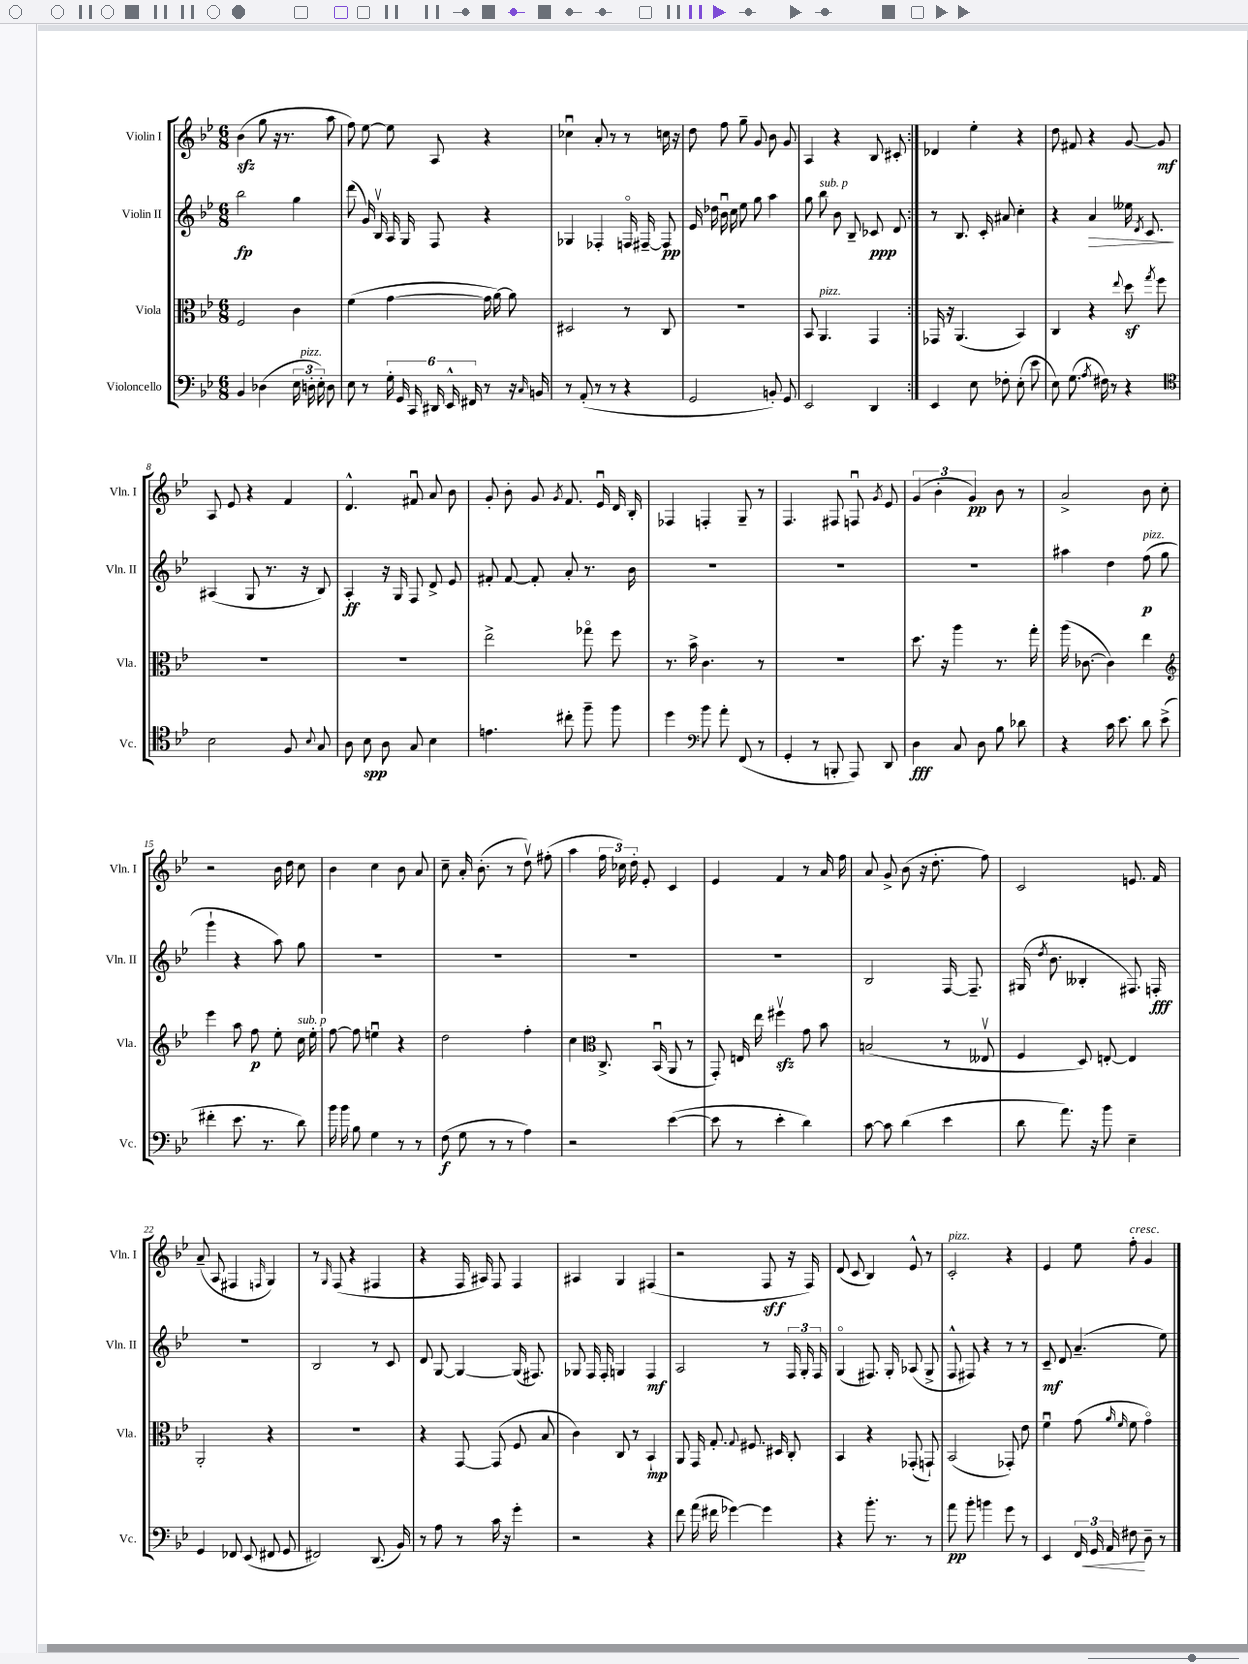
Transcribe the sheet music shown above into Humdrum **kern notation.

**kern	**dynam	**kern	**dynam	**kern	**dynam	**kern	**dynam
*part4	*part4	*part3	*part3	*part2	*part2	*part1	*part1
*staff4	*staff4	*staff3	*staff3	*staff2	*staff2	*staff1	*staff1
*I"Violoncello	*	*I"Viola	*	*I"Violin II	*	*I"Violin I	*
*I'Vc.	*	*I'Vla.	*	*I'Vln. II	*	*I'Vln. I	*
*clefF4	*	*clefC3	*	*clefG2	*	*clefG2	*
*k[b-e-]	*	*k[b-e-]	*	*k[b-e-]	*	*k[b-e-]	*
*M6/8	*	*M6/8	*	*M6/8	*	*M6/8	*
=1	=1	=1	=1	=1	=1	=1	=1
4BB-/	.	2F/	.	2bb-\	fp	(4b-zz\	.
(4D-X\	.	.	.	.	.	8gg\	.
.	.	.	.	.	.	16r	.
.	.	.	.	.	.	8.r	.
24E-\	.	4c\	.	4gg\	.	.	.
!LO:TX:a:i:t=pizz.	!	!	!	!	!	!	!
24Dn'\	.	.	.	.	.	.	.
24E-'\)	.	.	.	.	.	.	.
8D\	.	.	.	.	.	8aa\	.
=2	=2	=2	=2	=2	=2	=2	=2
8E-\	.	(4f\	.	(8ddd\	.	8ff\)	.
8r	.	.	.	16g/)	.	[8ee-\	.
.	.	.	.	16B-v/	.	.	.
24G'\	.	[4g\	.	16A/	.	8ee-\]	.
24GG/	.	.	.	.	.	.	.
.	.	.	.	16G/	.	.	.
24CC/	.	.	.	.	.	.	.
24DD#X/	.	.	.	8F/	.	8A/	.
24EE-^^/	.	.	.	.	.	.	.
24FF#X/	.	.	.	.	.	.	.
8r	.	16g\]	.	4r	.	4r	.
.	.	[16a\)	.	.	.	.	.
16r	.	8a\]	.	.	.	.	.
16qqC/	.	.	.	.	.	.	.
16BBn/	.	.	.	.	.	.	.
=3	=3	=3	=3	=3	=3	=3	=3
8r	.	2D#X/	.	4G-X/	.	4cc-Xu\	.
(8AA'/	.	.	.	.	.	.	.
8r	.	.	.	4F-X'/	.	8a'/	.
8r	.	.	.	.	.	8r	.
4r	.	8r	.	16Fn/	.	8r	.
.	.	.	.	[16F#X~/	.	.	.
.	.	8C/	.	8F#/]	pp	16ccn\	.
.	.	.	.	.	.	16r	.
=4	=4	=4	=4	=4	=4	=4	=4
2GG/	.	2.r	.	16e-/	.	8dd\	.
.	.	.	.	16dd-X\	.	.	.
.	.	.	.	16b-u\	.	8ff\	.
.	.	.	.	16cc\	.	.	.
.	.	.	.	8ee-\	.	8gg~\	.
.	.	.	.	8gg\	.	8g/	.
8BBn'/)	.	.	.	4aa\	.	8b-\	.
8GG/	.	.	.	.	.	8g/	.
=5	=5	=5	=5	=5	=5	=5	=5
2EE-/	.	8BB-/	.	8gg\	.	4A/	.
!	!	!	!	!LO:TX:a:i:t=sub. p	!	!	!
!	!	!LO:TX:a:i:t=pizz.	!	!	!	!	!
.	.	4.AA/	.	8bb-\	.	.	.
.	.	.	.	8b-\	.	4r	.
.	.	.	.	8B-~/	.	.	.
4DD/	.	4GG/	.	8c-X/	ppp	8B-/	.
.	.	.	.	8d/	.	8c#X'/	.
=6:|!	=6:|!	=6:|!	=6:|!	=6:|!	=6:|!	=6:|!	=6:|!
4EE-/	.	16GG-X/	.	8r	.	4d-X/	.
.	.	16r	.	.	.	.	.
.	.	(4.AA/	.	8.B-/	.	.	.
8E-\	.	.	.	.	.	4ee-'\	.
.	.	.	.	16c'/	.	.	.
8F-X'\	.	.	.	8a#X/	.	.	.
(8E-'\	.	4BB-/)	.	4cc'\	.	4r	.
8e-\	.	.	.	.	.	.	.
=7	=7	=7	=7	=7	=7	=7	=7
8E-\)	.	4C/	.	4r	.	8dd\	.
(8.G\	.	.	.	.	.	8f#X/	.
!	!	!	!	!	!LO:HP:b	!	!
.	.	4r	.	4a/	>	4r	.
8qA/	.	.	.	.	.	.	.
16F#X\)	.	.	.	.	.	.	.
8r	.	.	.	.	.	.	.
.	.	8qqee-/	.	.	.	.	.
4r	.	8ddz\	.	16ee--X\	.	[8g/	.
.	.	.	.	8qd/	.	.	.
.	.	.	.	8.c/	.	.	.
.	.	8qgg/	.	.	.	.	.
.	.	8ff\	.	.	.	8g/]	mf
.	.	.	.	.	]	.	.
!!LO:LB:g=z
=8	=8	=8	=8	=8	=8	=8	=8
*clefC4	*	*	*	*	*	*	*
2B-\	.	2.r	.	(4A#X/	.	8A/	.
.	.	.	.	.	.	8e-/	.
.	.	.	.	8G/	.	4r	.
.	.	.	.	8.r	.	.	.
8F/	.	.	.	.	.	4f/	.
.	.	.	.	16r	.	.	.
8qqB-/	.	.	.	.	.	.	.
8G/	.	.	.	8B-/)	.	.	.
=9	=9	=9	=9	=9	=9	=9	=9
8A\	.	2.r	.	4A'/	ff	4.d^^/	.
8B-\	spp	.	.	.	.	.	.
8A\	.	.	.	16r	.	.	.
.	.	.	.	16G/	.	.	.
8G/	.	.	.	8F/	.	8f#Xu/	.
4B-\	.	.	.	8d^/	.	8a/	.
.	.	.	.	8e-/	.	8b-\	.
=10	=10	=10	=10	=10	=10	=10	=10
4.en\	.	2ee-^\	.	8f#X'/	.	8g'/	.
.	.	.	.	[8f#/	.	8b-'\	.
.	.	.	.	8f#'/]	.	8g/	.
.	.	.	.	.	.	8qg/	.
8cc#X'\	.	.	.	8a'/	.	8.f/	.
8ff~\	.	8gg-X\	.	8.r	.	.	.
.	.	.	.	.	.	16e-u/	.
8ff\	.	8ff\	.	.	.	16d/	.
.	.	.	.	16b-\	.	16B-'/	.
=11	=11	=11	=11	=11	=11	=11	=11
4dd\	.	8.r	.	2.r	.	4F-X/	.
.	.	16b-^\	.	.	.	.	.
*clefF4	*	*	*	*	*	*	*
8b-\	.	4.c\	.	.	.	4Fn'/	.
8a'\	.	.	.	.	.	.	.
(8FF/	.	.	.	.	.	8G~/	.
8r	.	8r	.	.	.	8r	.
=12	=12	=12	=12	=12	=12	=12	=12
4GG'/	.	2.r	.	2.r	.	4.F/	.
8r	.	.	.	.	.	.	.
8BBBn'/	.	.	.	.	.	8F#X/	.
8AAA/)	.	.	.	.	.	8Fnu/	.
.	.	.	.	.	.	8qg/	.
8DD/	.	.	.	.	.	8e-/	.
=13	=13	=13	=13	=13	=13	=13	=13
4D\	fff	8.dd\	.	2.r	.	(6g/	.
.	.	.	.	.	.	6b-'\	.
.	.	16r	.	.	.	.	.
8C/	.	4aa\	.	.	.	.	.
.	.	.	.	.	.	6g/)	pp
8D\	.	.	.	.	.	.	.
8B-\	.	8.r	.	.	.	8b-\	.
8d-X\	.	.	.	.	.	8r	.
.	.	16gg'\	.	.	.	.	.
=14	=14	=14	=14	=14	=14	=14	=14
4r	.	(16aa\	.	4aa#X\	.	2a^/	.
.	.	[8.c-X\	.	.	.	.	.
16c\	.	4c-\])	.	4dd\	.	.	.
8.e-\	.	.	.	.	.	.	.
!	!	!	!	!LO:TX:a:i:t=pizz.	!	!	!
8d\	.	4ee-\	.	(8ff\	p	8b-\	.
(8e-^\	.	.	.	8gg\	.	8cc'\	.
!!LO:LB:g=z
=15	=15	=15	=15	=15	=15	=15	=15
*	*	*clefG2	*	*	*	*	*
4f#X'\	.	4eee-\	.	4ggg`\	.	2r	.
8.e-\	.	8aa\	.	4r	.	.	.
.	.	8ff\	p	.	.	.	.
8.r	.	.	.	.	.	.	.
.	.	8ee-'\	.	8aa\)	.	16b-\	.
.	.	.	.	.	.	16dd\	.
!	!	!LO:TX:a:i:t=sub. p	!	!	!	!	!
8d\)	.	16cc\	.	8gg\	.	8cc\	.
.	.	16ee-'\	.	.	.	.	.
=16	=16	=16	=16	=16	=16	=16	=16
16b-\	.	[8ff\	.	2.r	.	4b-\	.
16b-\	.	.	.	.	.	.	.
8B-\	.	8ff\]	.	.	.	.	.
4G\	.	4eenu\	.	.	.	4cc\	.
8r	.	4r	.	.	.	8b-\	.
8r	.	.	.	.	.	8a/	.
=17	=17	=17	=17	=17	=17	=17	=17
(8F\	f	2dd\	.	2.r	.	8cc~\	.
8G\	.	.	.	.	.	16a'/	.
.	.	.	.	.	.	(8.b-'\	.
8r	.	.	.	.	.	.	.
8r	.	.	.	.	.	8r	.
4A\)	.	4ff'\	.	.	.	8ddv\)	.
.	.	.	.	.	.	(8ff#X'\	.
=18	=18	=18	=18	=18	=18	=18	=18
2r	.	4cc\	.	2.r	.	4aa\	.
*	*	*clefC3	*	*	*	*	*
.	.	8.C^/	.	.	.	24ff\	.
.	.	.	.	.	.	24cc-X\)	.
.	.	.	.	.	.	24dd'\	.
.	.	.	.	.	.	8e-'/	.
.	.	(16BB-u/	.	.	.	.	.
([4e-\	.	8AA/	.	.	.	4c/	.
.	.	8r	.	.	.	.	.
=19	=19	=19	=19	=19	=19	=19	=19
8e-\]	.	8GG'/)	.	2.r	.	4e-/	.
8r	.	16En/	.	.	.	.	.
.	.	16ee-\	.	.	.	.	.
4e-'\	.	4ff#Xzzv\	.	.	.	4f/	.
4d\)	.	8g\	.	.	.	8r	.
.	.	8b-\	.	.	.	16a/	.
.	.	.	.	.	.	16ff\	.
=20	=20	=20	=20	=20	=20	=20	=20
[8c\	.	(2Bn/	.	2B-/	.	8a/	.
8c\]	.	.	.	.	.	8g^/	.
(4d\	.	.	.	.	.	(8b-\	.
.	.	.	.	.	.	16r	.
.	.	.	.	.	.	8.dd'\	.
4e-\	.	8r	.	[16F/	.	.	.
.	.	.	.	8.F~/]	.	.	.
.	.	8E--Xv/	.	.	.	8ff\)	.
=21	=21	=21	=21	=21	=21	=21	=21
8d\	.	4F/	.	(16G#X/	.	2c/	.
.	.	.	.	8qdd/	.	.	.
.	.	.	.	8.b-\	.	.	.
8.a\)	.	.	.	.	.	.	.
.	.	8D/)	.	4B--X'/	.	.	.
16r	.	.	.	.	.	.	.
8b-\	.	[8En'/	.	.	.	.	.
4E-~\	.	4E/]	.	8.F#X/)	.	8.en/	.
.	.	.	.	16Fn'/	fff	16f/	.
!!LO:LB:g=z
=22	=22	=22	=22	=22	=22	=22	=22
4GG/	.	2AA'/	.	2.r	.	(8a~/	.
.	.	.	.	.	.	8A/	.
8FF-X/	.	.	.	.	.	4F#X/	.
(8EE-/	.	.	.	.	.	.	.
.	.	.	.	.	.	16qqFn/	.
8FF#X/	.	4r	.	.	.	4G/)	.
8GG/	.	.	.	.	.	.	.
=23	=23	=23	=23	=23	=23	=23	=23
2FF#X/)	.	2.r	.	2B-/	.	8r	.
.	.	.	.	.	.	16qqG/	.
.	.	.	.	.	.	(8F/	.
.	.	.	.	.	.	4r	.
(8.DD/	.	.	.	8r	.	4F#X/	.
.	.	.	.	8c/	.	.	.
16BB-/)	.	.	.	.	.	.	.
=24	=24	=24	=24	=24	=24	=24	=24
8r	.	4r	.	8d/	.	4r	.
8A\	.	.	.	[8G/	.	.	.
8r	.	[8GG/	.	4G/_	.	16F/	.
.	.	.	.	.	.	16A#X/)	.
16c\	.	(8GG/]	.	.	.	8F/	.
16r	.	.	.	.	.	.	.
4g'\	.	8F/	.	(16G/]	.	4F/	.
.	.	.	.	8.F#X/)	.	.	.
.	.	8B-/	.	.	.	.	.
=25	=25	=25	=25	=25	=25	=25	=25
2r	.	4c\)	.	8G-X/	.	4A#X/	.
.	.	.	.	16F/	.	.	.
.	.	.	.	16F'/	.	.	.
.	.	8C/	.	4Gn/	.	4G/	.
.	.	8r	.	.	.	.	.
4r	.	4BB-`/	mp	4F/	mf	(4F#X/	.
=26	=26	=26	=26	=26	=26	=26	=26
8f\	.	8AA/	.	2A/	.	2r	.
(16a\	.	16GG/	.	.	.	.	.
16f#X\	.	8.G'/	.	.	.	.	.
[4g-X\)	.	.	.	.	.	.	.
.	.	8qqG/	.	.	.	.	.
.	.	8.F#X/	.	.	.	.	.
4g-\]	.	.	.	8r	.	8F/	sff
.	.	16D#X/	.	.	.	.	.
.	.	8C'/	.	24F/	.	16r	.
.	.	.	.	24G'/	.	.	.
.	.	.	.	.	.	16F/)	.
.	.	.	.	24F/	.	.	.
=27	=27	=27	=27	=27	=27	=27	=27
4r	.	4BB-/	.	(4G/	.	(8d/	.
.	.	.	.	.	.	8c/	.
8.b-'\	.	4r	.	8.F#X/)	.	4B-/)	.
8.r	.	.	.	16G'/	.	.	.
.	.	(8GG-X'/	.	(8A-X/	.	8e-^^/	.
8r	.	8GGn`/)	.	8G^/	.	8r	.
=28	=28	=28	=28	=28	=28	=28	=28
!	!	!	!	!	!	!LO:TX:a:i:t=pizz.	!
8a\	pp	(2BB-/	.	8F^^/	.	2c'/	.
8b-'\	.	.	.	8F#X/)	.	.	.
4bn\	.	.	.	4r	.	.	.
8g\	.	8GG-X'/)	.	8r	.	4r	.
8r	.	8e-\	.	8r	.	.	.
=29	=29	=29	=29	=29	=29	=29	=29
4EE-/	.	4fu\	.	8c~/	mf	4e-/	.
.	.	.	.	8d/	.	.	.
24FF/	.	(8g\	.	(4.a~/	.	8ee-\	.
!	!LO:HP:b	!	!	!	!	!	!
24GG/	<	.	.	.	.	.	.
24AA/	.	.	.	.	.	.	.
.	.	16qqa/	.	.	.	.	.
.	.	16qqf/	.	.	.	.	.
!	!	!	!	!	!	!LO:TX:a:i:t=cresc.	!
8F#X\	.	8f\	.	.	.	8ff'\	.
8D~\	[	4g\)	.	.	.	4g/	.
8r	.	.	.	8ee-\)	.	.	.
==	==	==	==	==	==	==	==
*-	*-	*-	*-	*-	*-	*-	*-
